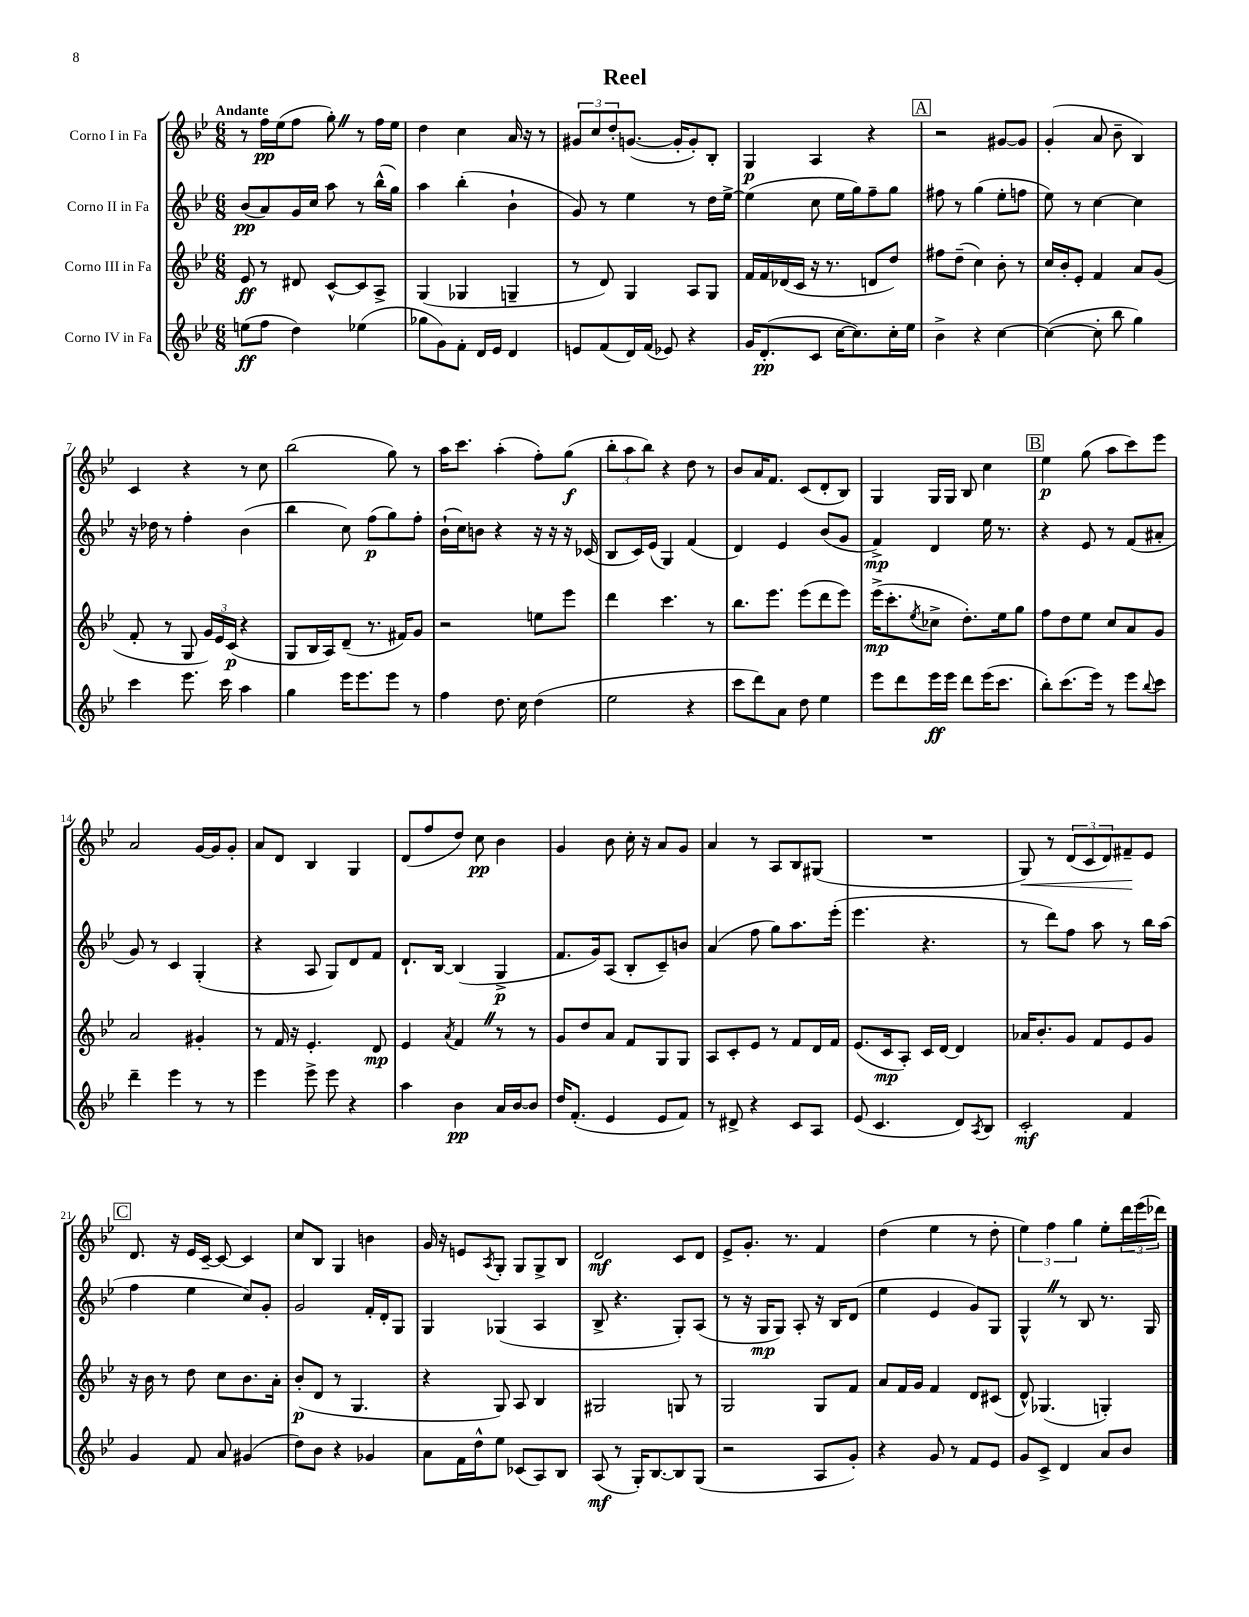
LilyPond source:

\header { title = "Reel" }
<<
\new StaffGroup <<
\new Staff = "s0" \with { instrumentName = "Corno I in Fa" } {
    \clef treble \key bes \major \numericTimeSignature \time 6/8 \tempo "Andante"
    r8 f''16\pp ees''16( f''8 g''8-.) \once \override BreathingSign.text = \markup { \musicglyph "scripts.caesura.straight" } \breathe r8 f''16 ees''16 |
    d''4 c''4 a'16 r16 r8 |
    \tuplet 3/2 { gis'8 c''8 d''8-. } g'8.~( g'16-. g'8-.) bes8-. |
    g4\p a4 r4 |
    \mark \markup { \box "A" } r2 gis'8~ gis'8 |
    g'4-.( a'8 bes'8-- bes4) |
    c'4 r4 r8 c''8 |
    bes''2( g''8) r8 |
    a''16 c'''8. a''4-.( f''8-.) g''8\f( |
    \tuplet 3/2 { bes''8-. a''8 bes''8) } r4 d''8 r8 |
    bes'8 a'16 f'8. c'8( d'8-. bes8) |
    g4 g16 g16 bes8 c''4 |
    \mark \markup { \box "B" } ees''4\p g''8( a''8 c'''8) ees'''8 |
    a'2 g'16~ g'16 g'8-. |
    a'8 d'8 bes4 g4 |
    d'8( f''8 d''8) c''8\pp bes'4 |
    g'4 bes'8 c''16-. r16 a'8 g'8 |
    a'4 r8 a8 bes8 gis8( |
    R2. |
    g8\<) r8 \tuplet 3/2 { d'8( c'8 d'8) } fis'8--\! ees'8 |
    \mark \markup { \box "C" } d'8. r16 ees'16 c'16~-- c'8~ c'4 |
    c''8 bes8 g4 b'4 |
    g'16 r16 e'8 \acciaccatura { a8 } g8-. g8 g8-> bes8 |
    d'2\mf c'8 d'8 |
    ees'8-> g'8.-. r8. f'4 |
    d''4( ees''4 r8 d''8-. |
    \tuplet 3/2 { ees''4) f''4 g''4 } ees''8-. \tuplet 3/2 { d'''16 ees'''16( des'''16) } \bar "|." |
}
\new Staff = "s1" \with { instrumentName = "Corno II in Fa" } {
    \clef treble \key bes \major \numericTimeSignature \time 6/8
    bes'8\pp( a'8) g'16 c''16 a''8 r8 bes''16-^( g''16) |
    a''4 bes''4-.( bes'4-! |
    g'8) r8 ees''4 r8 d''16 ees''16~-> |
    ees''4( c''8 ees''16 g''16) f''8-- g''8 |
    \mark \markup { \box "A" } fis''8 r8 g''4( ees''8-. f''8 |
    ees''8) r8 c''4~ c''4 |
    r16 des''16 r8 f''4-. bes'4( |
    bes''4 c''8) f''8\p( g''8) f''8-. |
    bes'16-!( c''16) b'8 r4 r16 r16 r16 ces'16( |
    bes8 c'16) ees'16( g4) f'4( |
    d'4) ees'4 bes'8( g'8 |
    f'4->\mp) d'4 ees''16 r8. |
    \mark \markup { \box "B" } r4 ees'8 r8 f'8( ais'8-. |
    g'8) r8 c'4 g4-.( |
    r4 a8 g8) d'8 f'8 |
    d'8.-! bes16~ bes4( g4->\p |
    f'8. g'16) a8( bes8-. c'8--) b'8 |
    a'4( f''8 g''8) a''8. ees'''16-.( |
    ees'''4. r4. |
    r8 d'''8) f''8 a''8 r8 bes''16 a''16( |
    \mark \markup { \box "C" } f''4 ees''4 c''8) g'8-. |
    g'2 f'16-. d'16-. g8 |
    g4 ges4( a4 |
    bes8-> r4. g8-.) a8( |
    r8 r16 g16\mp g8) a8-. r16 bes16 d'8( |
    ees''4 ees'4 g'8) g8 |
    g4-^ \once \override BreathingSign.text = \markup { \musicglyph "scripts.caesura.straight" } \breathe r8 bes8 r8. g16 \bar "|." |
}
\new Staff = "s2" \with { instrumentName = "Corno III in Fa" } {
    \clef treble \key bes \major \numericTimeSignature \time 6/8
    ees'8\ff r8 dis'8 c'8~-^ c'8 a8-> |
    g4( ges4 g4-- |
    r8 d'8) g4 a8 g8 |
    f'16 f'16 des'16( c'16 r16 r8. d'8 d''8) |
    \mark \markup { \box "A" } fis''8 d''8--( c''4) bes'8-. r8 |
    c''16 bes'16-. ees'8-. f'4 a'8 g'8( |
    f'8-. r8 g8 \tuplet 3/2 { g'16) ees'16 c'16\p( } r4 |
    g8 bes16 a16) d'8--( r8. fis'16) g'8 |
    r2 e''8 ees'''8 |
    d'''4 c'''4. r8 |
    bes''8. ees'''8. ees'''8( d'''8 ees'''8) |
    ees'''16->\mp( c'''8.-. \acciaccatura { ees''8 } ces''8-> d''8.-.) ees''16 g''8 |
    \mark \markup { \box "B" } f''8 d''8 ees''8 c''8 a'8 g'8 |
    a'2 gis'4-. |
    r8 f'16 r16 ees'4.-. d'8\mp |
    ees'4 \acciaccatura { a'8 } f'4 \once \override BreathingSign.text = \markup { \musicglyph "scripts.caesura.straight" } \breathe r8 r8 |
    g'8 d''8 a'8 f'8 g8 g8 |
    a8 c'8-. ees'8 r8 f'8 d'16 f'16 |
    ees'8.( c'16\mp a8-.) c'16 d'16~ d'4 |
    aes'16 bes'8.-. g'8 f'8 ees'8 g'8 |
    \mark \markup { \box "C" } r16 bes'16 r8 d''8 c''8 bes'8. a'16-. |
    bes'8-.\p( d'8 r8 g4. |
    r4 g8) a8 bes4 |
    gis2 g8 r8 |
    g2 g8 f'8 |
    a'8 f'16 g'16 f'4 d'8 cis'8( |
    d'8-^) ges4.( g4-.) \bar "|." |
}
\new Staff = "s3" \with { instrumentName = "Corno IV in Fa" } {
    \clef treble \key bes \major \numericTimeSignature \time 6/8
    e''8\ff( f''8 d''4) ees''4( |
    ges''8 g'8) f'8-. d'16 ees'16 d'4 |
    e'8 f'8( d'16) f'16( ees'8) r4 |
    g'16 d'8.-.\pp( c'8 c''16~ c''8.) c''16-. ees''16 |
    \mark \markup { \box "A" } bes'4-> r4 c''4~ |
    c''4~( c''8-. bes''8 g''4) |
    c'''4 ees'''8. c'''16 a''4 |
    g''4 ees'''16 ees'''8. ees'''8 r8 |
    f''4 d''8. c''16 d''4( |
    ees''2 r4 |
    c'''8 d'''8) a'8 d''8 ees''4 |
    ees'''8 d'''8 ees'''16\ff ees'''16 d'''8 ees'''16( c'''8. |
    \mark \markup { \box "B" } bes''8-.) c'''8.( ees'''16) r8 ees'''8 \appoggiatura { bes''8 } c'''8 |
    d'''4-- ees'''4 r8 r8 |
    ees'''4 ees'''8-> ees'''8 r4 |
    a''4 bes'4\pp a'16 bes'16~ bes'8 |
    d''16 f'8.-.( ees'4 ees'8 f'8) |
    r8 dis'8-> r4 c'8 a8 |
    ees'8( c'4. d'8) \acciaccatura { a8 } bes8 |
    c'2-.\mf f'4 |
    \mark \markup { \box "C" } g'4 f'8 a'8 gis'4( |
    d''8) bes'8 r4 ges'4 |
    a'8 f'16 d''16-^ ees''8 ces'8( a8) bes8 |
    a8\mf( r8 g16-.) bes8.~ bes8 g8( |
    r2 a8 g'8-.) |
    r4 g'8 r8 f'8 ees'8 |
    g'8 c'8-> d'4 a'8 bes'8 \bar "|." |
}
>>
>>
